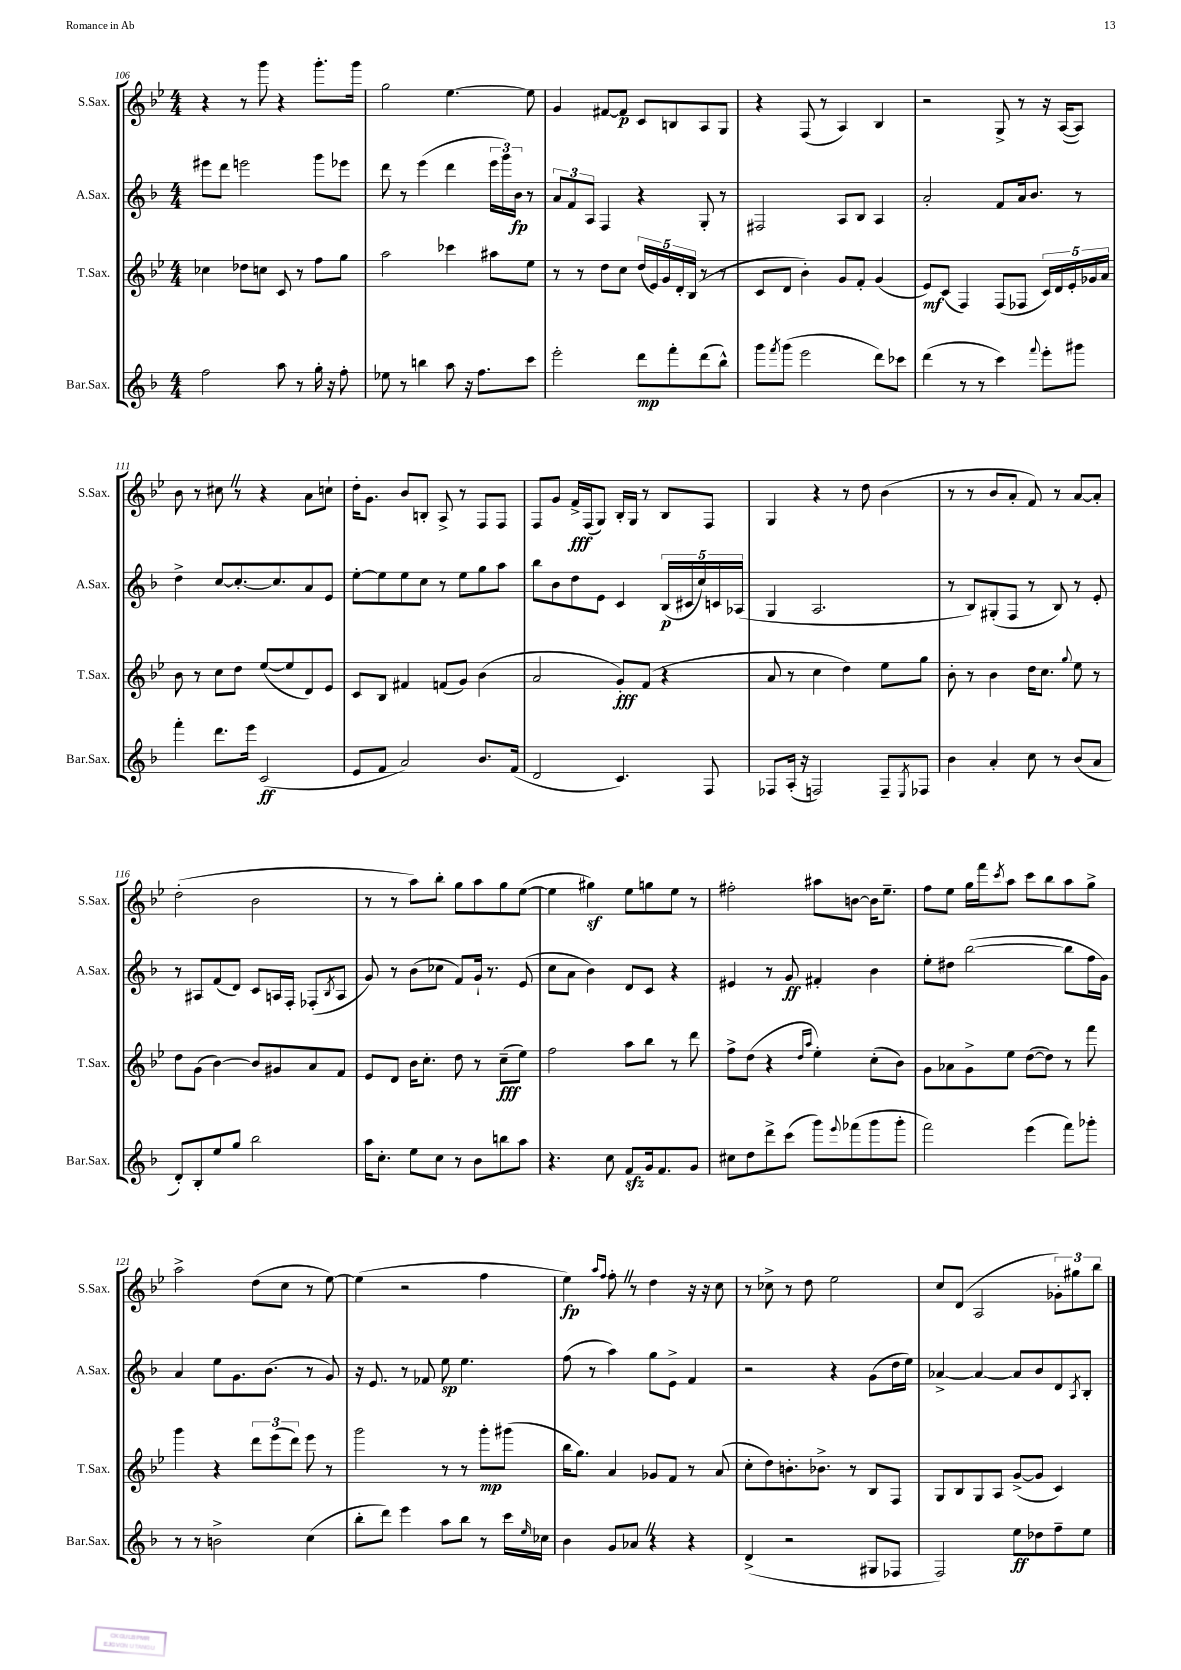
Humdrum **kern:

**kern	**kern	**kern	**kern
*staff4	*staff3	*staff2	*staff1
*clefG2	*clefG2	*clefG2	*clefG2
*k[b-]	*k[b-e-]	*k[b-]	*k[b-e-]
*M4/4	*M4/4	*M4/4	*M4/4
2ff\	4cc-\	8eee#\L	4r
.	.	8ddd\J	.
.	8dd-\L	2eee\	8r
.	8cc\J	.	8ggg\
8aa\	8c/	.	4r
8r	8r	.	.
16gg'\	8ff\L	8ggg\L	8.ggg'\L
16r	.	.	.
8ff'\	8gg\J	8eee-\J	.
.	.	.	16ggg\Jk
=	=	=	=
8ee-\	2aa\	8ddd\	2gg\
8r	.	8r	.
4bb\	.	(4eee\	.
8aa\	4ccc-\	4ddd\	[4.ee-\
16r	.	.	.
8.ff\L	.	.	.
.	8aa#\L	24eee\LL	.
.	.	24ggg\)	.
.	.	24b-\JJ	.
8ccc\J	8ee-\J	8r	8ee-\]
=	=	=	=
2eee'\	8r	12a/L	4g/
.	.	12f/	.
.	8r	.	.
.	.	12A/J	.
.	8dd\L	4F/	[8f#/L
.	8cc\J	.	8f#/]J
8ddd\L	(20dd/LL	4r	8c/L
.	20e-/)	.	.
.	20g/	.	.
8fff'\	.	.	8B/
.	20d'/	.	.
.	(20B-/JJ	.	.
(8ddd\	8r	8G'/	8A/
8bb-^^\J)	8r	8r	8G/J
=	=	=	=
8ggg\L	8c/L	2F#/	4r
8qfff/	.	.	.
(8ggg\J	8d/J	.	.
2eee\	4b-'\)	.	(8F/
.	.	.	8r
.	8g/L	8A/L	4A/)
.	8f'/J	8B-/J	.
8ddd\L)	(4g/	4A/	4B-/
8ccc-\J	.	.	.
=	=	=	=
(4ddd\	8e-/L)	2a'/	2r
.	(8c/J	.	.
8r	4F/)	.	.
8r	.	.	.
4ccc\)	(8F/L	8f/L	8G^/
.	8F-/J	16a/k	8r
.	.	8.b-/J	.
8qqfff/	.	.	.
8eee'\L	20c/LL)	.	16r
.	20d/	.	.
.	.	.	([16A/LK
.	20e-'/	.	.
8ggg#\J	.	8r	8A/]J)
.	20g-/	.	.
.	20a/JJ	.	.
=	=	=	=
4fff'\	8b-\	4dd^\	8b-\
.	8r	.	8r
8.ddd\L	8cc\L	[8cc/L	8cc#\
.	8dd\J	8.cc'/_	8r
16eee\Jk	.	.	.
(2c/	([8ee-/L	.	4r
.	.	8.cc/]	.
.	8ee-/]	.	.
.	8d/)	8a/	8a\L
.	8e-/J	8e/J	8cc`\J
=	=	=	=
8e/L	8c/L	[8ee'\L	16dd'\LK
.	.	.	8.g\J
8f/J	8B-/J	8ee\]	.
2a/)	4f#/	8ee\	8b-/L
.	.	8cc\J	8B'/J
.	(8f/L	8r	8A^/
.	8g/J)	8ee\L	8r
8.b-/L	(4b-\	8gg\	8F/L
.	.	8aa\J	8F/J
(16f/Jk	.	.	.
=	=	=	=
2d/	2a/	8bb-\L	8F/L
.	.	8b-\	8g/J
.	.	8dd\	16f^/LL
.	.	.	(16F/J
.	.	8e\J	8G/J)
4.c/)	8g'/L)	4c/	16B-'/LL
.	.	.	16G/JJ
.	(8f/J	.	8r
.	4r	(20B-/LL	8B-/L
.	.	20c#/	.
.	.	20cc/)	.
8F/	.	.	8F/J
.	.	20c/	.
.	.	(20A-/JJ	.
=	=	=	=
8F-/L	8a/	4G/	4G/
(16A'/Jk	8r	.	.
16r	.	.	.
2F/)	4cc\	2.A/	4r
.	4dd\)	.	8r
.	.	.	8dd\
8F~/L	8ee-\L	.	(4b-\
8qE/	.	.	.
8F-/J	8gg\J	.	.
=	=	=	=
4b-\	8b-'\	8r	8r
.	8r	8B-/L)	8r
4a'/	4b-\	(8G#'/	8b-/L
.	.	8F/J	8a'/J
8cc\	16dd\LK	8r	8f/)
.	8.cc\J	.	.
8r	.	8B-/)	8r
.	8qqgg/	.	.
(8b-/L	8ee-\	8r	[8a/L
8a/J	8r	8e'/	8a'/]J
=	=	=	=
8d'/L)	8dd\L	8r	(2dd'\
8B-'/	(8g\J	8A#/L	.
8ee/	[4b-\)	(8f/	.
8gg/J	.	8d/J)	.
2bb-\	8b-/]L	8c/L	2b-\
.	8g#/	16A/L	.
.	.	16F'/JJ	.
.	8a/	(8F-'/L	.
.	.	8qB-/	.
.	8f/J	8A/J	.
=	=	=	=
16aa\LK	8e-/L	8g/)	8r
8.cc'\J	.	.	.
.	8d/J	8r	8r
8ee\L	16b-\LK	(8b-\L	8aa\L)
.	8.cc'\J	.	.
8cc\J	.	8cc-\J	8bb-'\J
8r	8dd\	8f/L)	8gg\L
8b-\L	8r	16g`/Jk	8aa\
.	.	8.r	.
8bb\	(8cc~\L	.	8gg\
8aa\J	8ee-\J)	(8e/	([8ee-\J
=	=	=	=
4.r	2ff\	8cc\L	4ee-\]
.	.	8a\J	.
.	.	4b-\)	4gg#\)
8cc\	.	.	.
8f/L	8aa\L	8d/L	8ee-\L
16g/k	8bb-\J	8c/J	8gg\
8.f/	.	.	.
.	8r	4r	8ee-\J
8g/J	8ddd\	.	8r
=	=	=	=
8cc#\L	8ff^\L	4e#/	2ff#'\
8dd\	(8dd\J	.	.
8ddd^\	4r	8r	.
(8ccc\J	.	8g/	.
.	16qqdd/LL	.	.
.	16qqaa/JJ	.	.
8ggg\L)	4ee-'\)	4f#'/	8aa#\L
8qqeee/	.	.	.
(8fff-\	.	.	[8b\J
8ggg\	(8cc'\L	4b-\	16b\]LK
.	.	.	8.ee-~\J
8ggg'\J	8b-\J)	.	.
=	=	=	=
2fff\)	8g\L	8ee'\L	8ff\L
.	8a-\	8dd#\J	8ee-\J
.	8g^\	([2bb-\	16gg\LL
.	.	.	16fff\J
.	.	.	8qccc/
.	8ee-\J	.	8aa\J
(4eee\	([8dd\L	.	8ccc\L
.	8dd\]J)	.	8bb-\
8fff\L)	8r	8bb-\]L	8aa\
8ggg-'\J	8fff\	16ff\L	8gg^\J
.	.	16g\JJ)	.
=	=	=	=
8r	4ggg\	4a/	2aa^\
8r	.	.	.
2b^\	4r	8ee\L	.
.	.	8.g\	.
.	12ddd\L	.	(8dd\L
.	.	(8.b-\J	.
.	(12eee-\	.	.
.	.	.	8cc\J
.	12ddd\J)	.	.
(4cc\	8eee-\	8r	8r
.	8r	8g/)	[8ee-\)
=	=	=	=
8bb-'\L	2ggg\	16r	(4ee-\]
.	.	8.e/	.
8ddd\J)	.	.	.
4eee\	.	8r	2r
.	.	8f-/	.
8aa\L	8r	8ee\	.
8bb-\J	8r	4.ee\	.
8r	8ggg'\L	.	4ff\
16ccc\LL	(8ggg#\J	.	.
16qqee/	.	.	.
16cc-\JJ	.	.	.
=	=	=	=
4b-\	16bb-\LK	(8ff\	4ee-\)
.	8.gg\J)	.	.
.	.	8r	.
.	.	.	16qqaa/LL
.	.	.	16qqff/JJ
8g/L	4a/	4aa\)	8ff'\
8a-/J	.	.	8r
4r	8g-/L	8gg\L	4dd\
.	8f/J	8e^\J	.
4r	8r	4f/	16r
.	.	.	16r
.	(8a/	.	8cc\
=	=	=	=
(4d^/	8cc'\L	2r	8r
.	8dd\)	.	8cc-^\
2r	8.b'\	.	8r
.	.	.	8dd\
.	8.b-^\J	.	.
.	.	4r	2ee-\
.	8r	.	.
8G#/L	8B-/L	(8g\L	.
8F-/J	8F/J	16dd\L	.
.	.	16ee\JJ)	.
=	=	=	=
2F/)	8G/L	[4a-^/	8cc/L
.	8B-/	.	(8d/J
.	8G/	4a-/_	2A/
.	8A/J	.	.
8ee\L	([8g^/L	8a-/]L	.
8dd-\	8g/]J	8b-/	.
8ff~\	4c/)	8d/	12g-'\L)
.	.	.	12gg#\
.	.	8qA/	.
8ee\J	.	8B-'/J	.
.	.	.	12bb-\J
==	==	==	==
*-	*-	*-	*-
